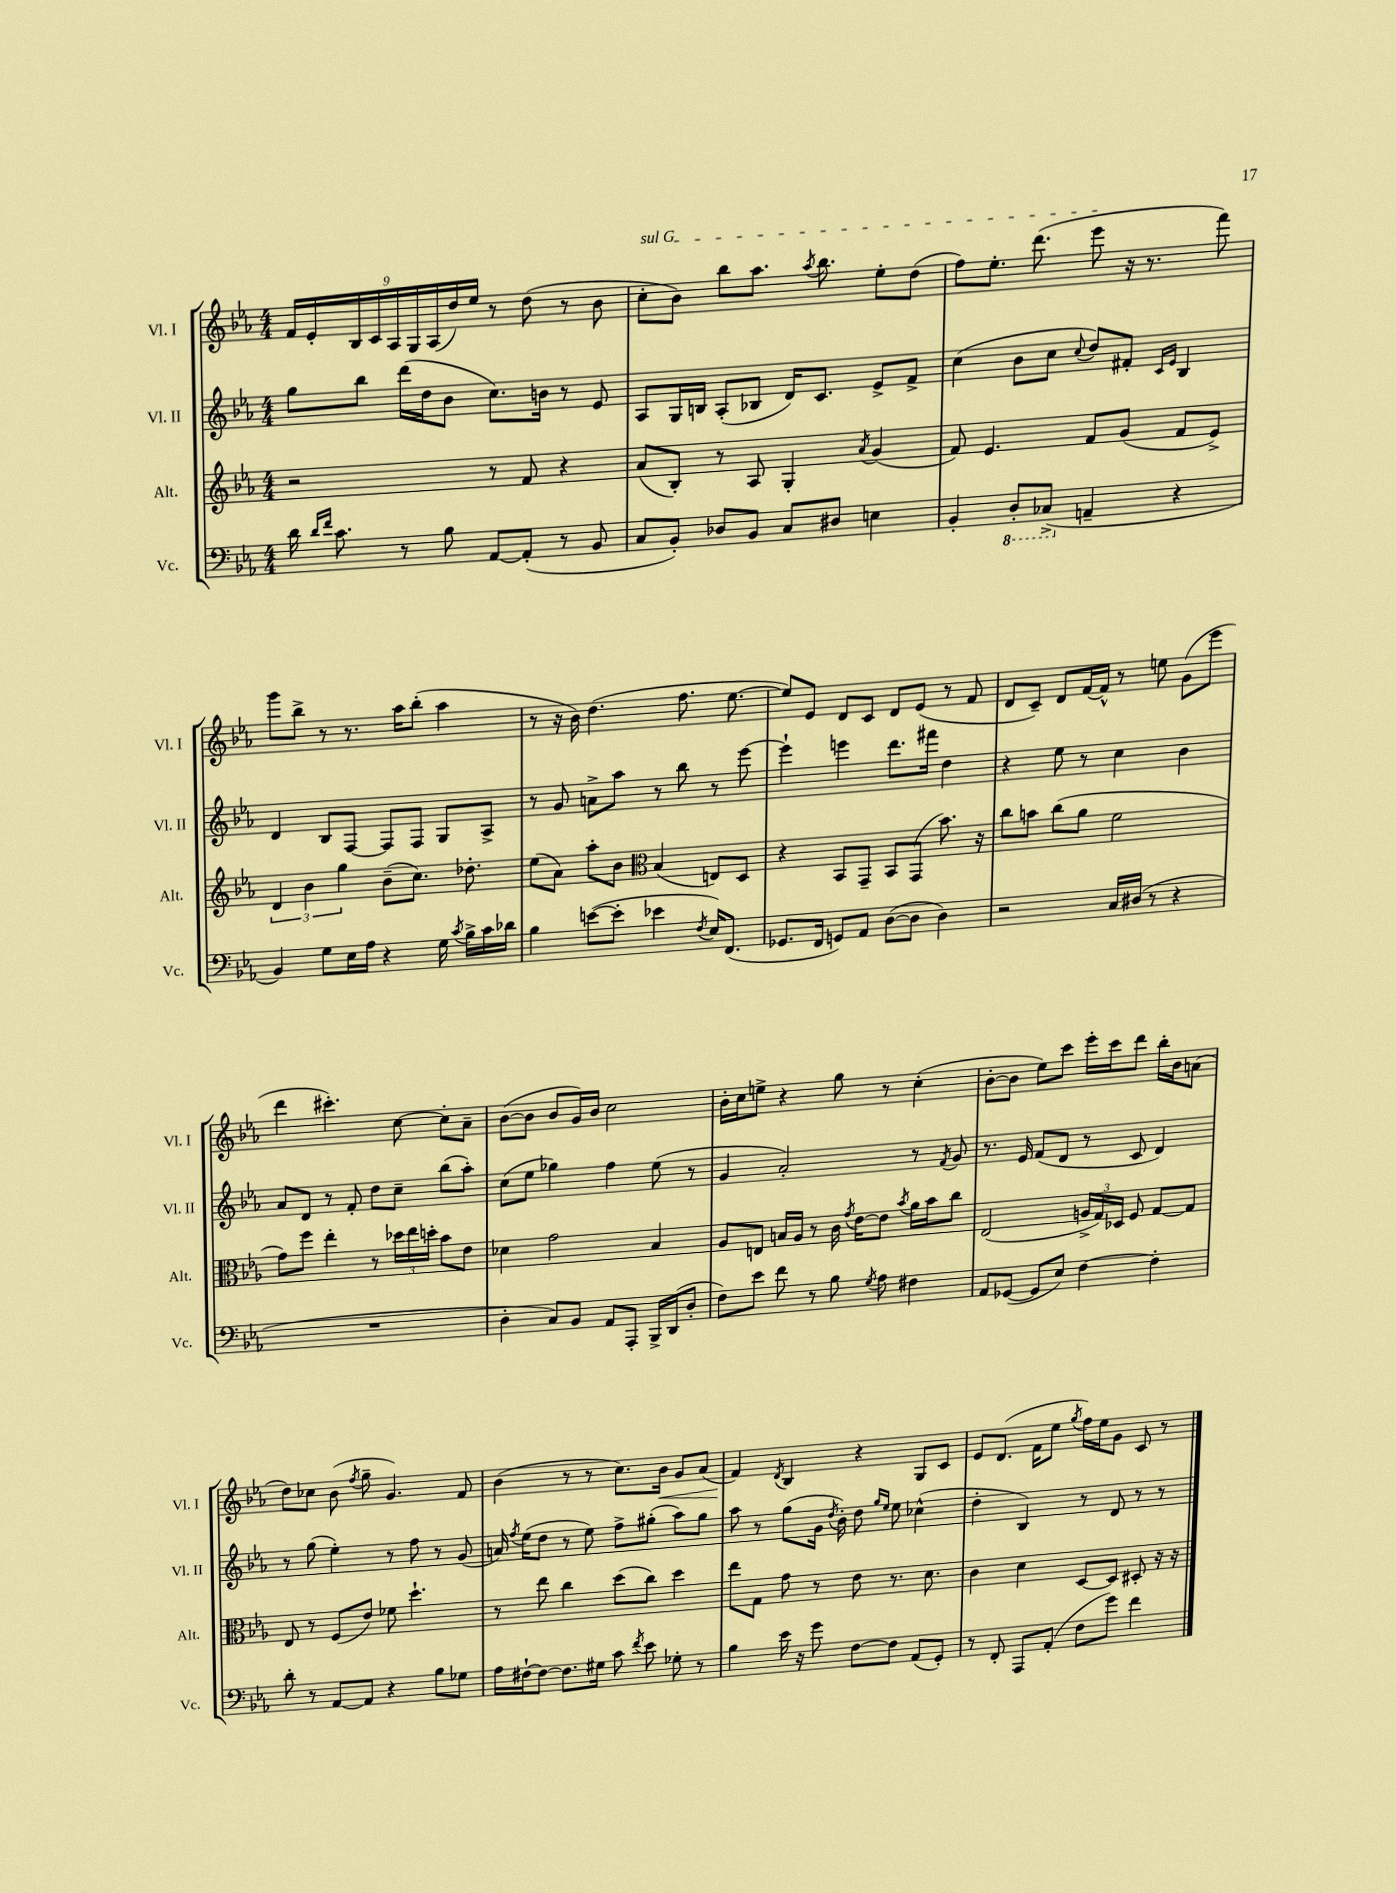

**kern	**kern	**kern	**kern
*staff4	*staff3	*staff2	*staff1
*clefF4	*clefG2	*clefG2	*clefG2
*k[b-e-a-]	*k[b-e-a-]	*k[b-e-a-]	*k[b-e-a-]
*M4/4	*M4/4	*M4/4	*M4/4
16d	2r	8gg	18f
.	.	.	18e-'
16qqd	.	.	.
16qqf	.	.	.
8.c	.	.	.
.	.	.	18B-
.	.	8bb-	.
.	.	.	18c
.	.	.	18A-
8r	.	(16ddd	.
.	.	.	18G
.	.	16dd	.
.	.	.	(18A-
8B-	.	8b-	.
.	.	.	18dd)
.	.	.	18ee-
[8AA-	8r	8.cc)	8r
(8AA-']	8f	.	(8dd
.	.	16b	.
8r	4r	8r	8r
8BB-	.	8e-	8b-
=	=	=	=
8C	(8a-	8A-	8cc'
8BB-')	8B-')	16G	8b-)
.	.	16B	.
8D-	8r	(8A-'	8bb-
8BB-	8A-	8B-	8.aa-
8C	4G'	16d)	.
.	.	.	8qaa-
.	.	8.c	8.bb-
8D#	.	.	.
.	8qa-	.	.
4E	(4g	8e-^	8ee-'
.	.	8f^	(8dd
=	=	=	=
4BB-'	8f)	(4cc	8ff)
.	4.e-	.	8.ee-'
8DD'	.	8b-	.
.	.	.	(8.ddd
(8CC-^	.	8cc	.
.	.	8qqcc	.
4AA~	8f	8dd)	8eee-
.	(8g	8f#'	16r
.	.	.	8.r
.	.	16qqc	.
.	.	16qqe-	.
4r	8f	4B-	.
.	8e-^)	.	8fff)
=	=	=	=
4BB-)	6d	4d	8ggg
.	.	.	8bb-^
.	6b-	.	.
8G	.	8B-	8r
.	6gg	.	.
16E-	.	[8F	8.r
16A-	.	.	.
4r	(8b-~	8F]	.
.	.	.	16aa-
.	8.cc)	8F	(8bb-'
16G	.	8G	4aa-
8qc	.	.	.
16B-^	8.dd-'	.	.
16c	.	8A-^	.
16d-	.	.	.
=	=	=	=
4B-	(8ee-	8r	8r
.	8a-)	8g	16r
.	.	.	16b-)
([8e	8aa-'	8a^	(4.dd
8e']	8b-	8aa-	.
*	*clefC3	*	*
4e-	(4B-	8r	.
.	.	8bb-	8.ff
8qF	.	.	.
16E-)	8E)	8r	.
(8.FF	.	.	[8.ee-
.	8D	[8eee-	.
=	=	=	=
8.GG-	4r	4eee-`]	8ee-])
.	.	.	8e-
16FF	.	.	.
8GG)	8BB-	4eee	8d
8AA-	8GG~	.	8c
([8D	8BB-	8.ddd	8d
8D]	(8GG	.	(8e-
.	.	16fff#	.
4D)	8.b-)	4dd	8r
.	.	.	8f
.	16r	.	.
=	=	=	=
2r	8cc	4r	8d
.	8b	.	8c~)
.	(8cc	8ee-	8d
.	8a-	8r	[16f
.	.	.	16f^^]
16C	2f	4cc	8r
(16D#	.	.	.
8r	.	.	8ee
4r	.	4b-	(8g
.	.	.	8eee-
=	=	=	=
1r	8g)	8a-	4ddd
.	8ff	8d	.
.	4ee-'	8r	4.ccc#')
.	.	8f'	.
.	8r	8dd	.
.	24dd-	8cc~	[8cc
.	24ee-	.	.
.	24dd'	.	.
.	8b-	(8bb-	8cc']
.	8e-	8aa-')	8a-~
=	=	=	=
4D'	4d-	(8cc	([8b-
.	.	8ee-	8b-]
8C)	2g	4gg-)	8b-
8BB-	.	.	16g)
.	.	.	16b-
8AA-	.	4ff	2cc
8AAA-'	.	.	.
16BBB-^	4B-	(8ee-	.
(16DD	.	.	.
8D'	.	8r	.
=	=	=	=
8F)	8A-	4g	16b-'
.	.	.	16cc
8e-	8E	.	8ee^
8f	16B	2a-')	4r
.	16A-	.	.
8r	8r	.	.
8B-	16c	.	8gg
.	8qg	.	.
.	[16e-	.	.
8qG	.	.	.
8A-	8e-]	.	8r
.	8qb-	.	.
4F#	16a-	8r	(4cc'
.	16b-	.	.
.	.	8qf	.
.	8cc	8g	.
=	=	=	=
8AA-	(2E-	8.r	[8b-'
([8GG-	.	.	8b-]
.	.	16e-	.
8GG-]	.	(8f	8ee-)
8E-)	.	8d	8ccc
[4F	24A^	8r	16eee-'
.	24G)	.	.
.	.	.	16ccc
.	24D-	.	.
.	8F	8c	8ddd
4F']	[8G	4d)	16bb-'
.	.	.	16b-
.	8G]	.	(8a
=	=	=	=
8d'	8E-	8r	8dd)
8r	8r	(8gg	8cc-
[8AA-	(8F	4ee-')	(8b-
.	.	.	8qff
8AA-]	8e-)	.	8gg~
4r	8f-	8r	4.g)
.	4.dd`	8ff	.
8B-	.	8r	.
8G-	.	(8g	8f
=	=	=	=
16A-	8r	16a)	(4b-
.	.	8qff	.
[16F#`	.	(16ee-	.
8F#_	8ee-	8dd	.
8.F#]	4cc	8r	8r
.	.	8ee-)	8r
16G#	.	.	.
8c	(8dd	8ff^	8.cc)
8qf	.	.	.
8e-	8cc)	(8gg#'	.
.	.	.	16b-
8G-'	4dd	8aa-)	8g
8r	.	8gg#	(8a-
=	=	=	=
4B-	8ee-	8aa-	4f)
.	8G	8r	.
.	.	.	8qd
16e-	8g	(8gg	4B-
16r	.	.	.
8g	8r	16g	.
.	.	8qdd	.
.	.	16b-')	.
[8F	8e-	8dd	4r
.	.	16qqgg	.
.	.	16qqee-	.
8F]	8.r	8ee-	.
(8AA-	.	(4cc-^^	8G
.	8.d	.	.
8GG')	.	.	8c
=	=	=	=
8r	4c	4dd'	8e-
8FF'	.	.	(8.d
8AAA-	4d	4B-)	.
.	.	.	16f
(8AA-'	.	.	8ee-
.	.	.	8qgg
8F	[8D	8r	16ff)
.	.	.	16ee-
8g)	8D]	8d	8g
4f	8D#'	8r	8c
.	16r	8r	8r
.	16r	.	.
==	==	==	==
*-	*-	*-	*-
